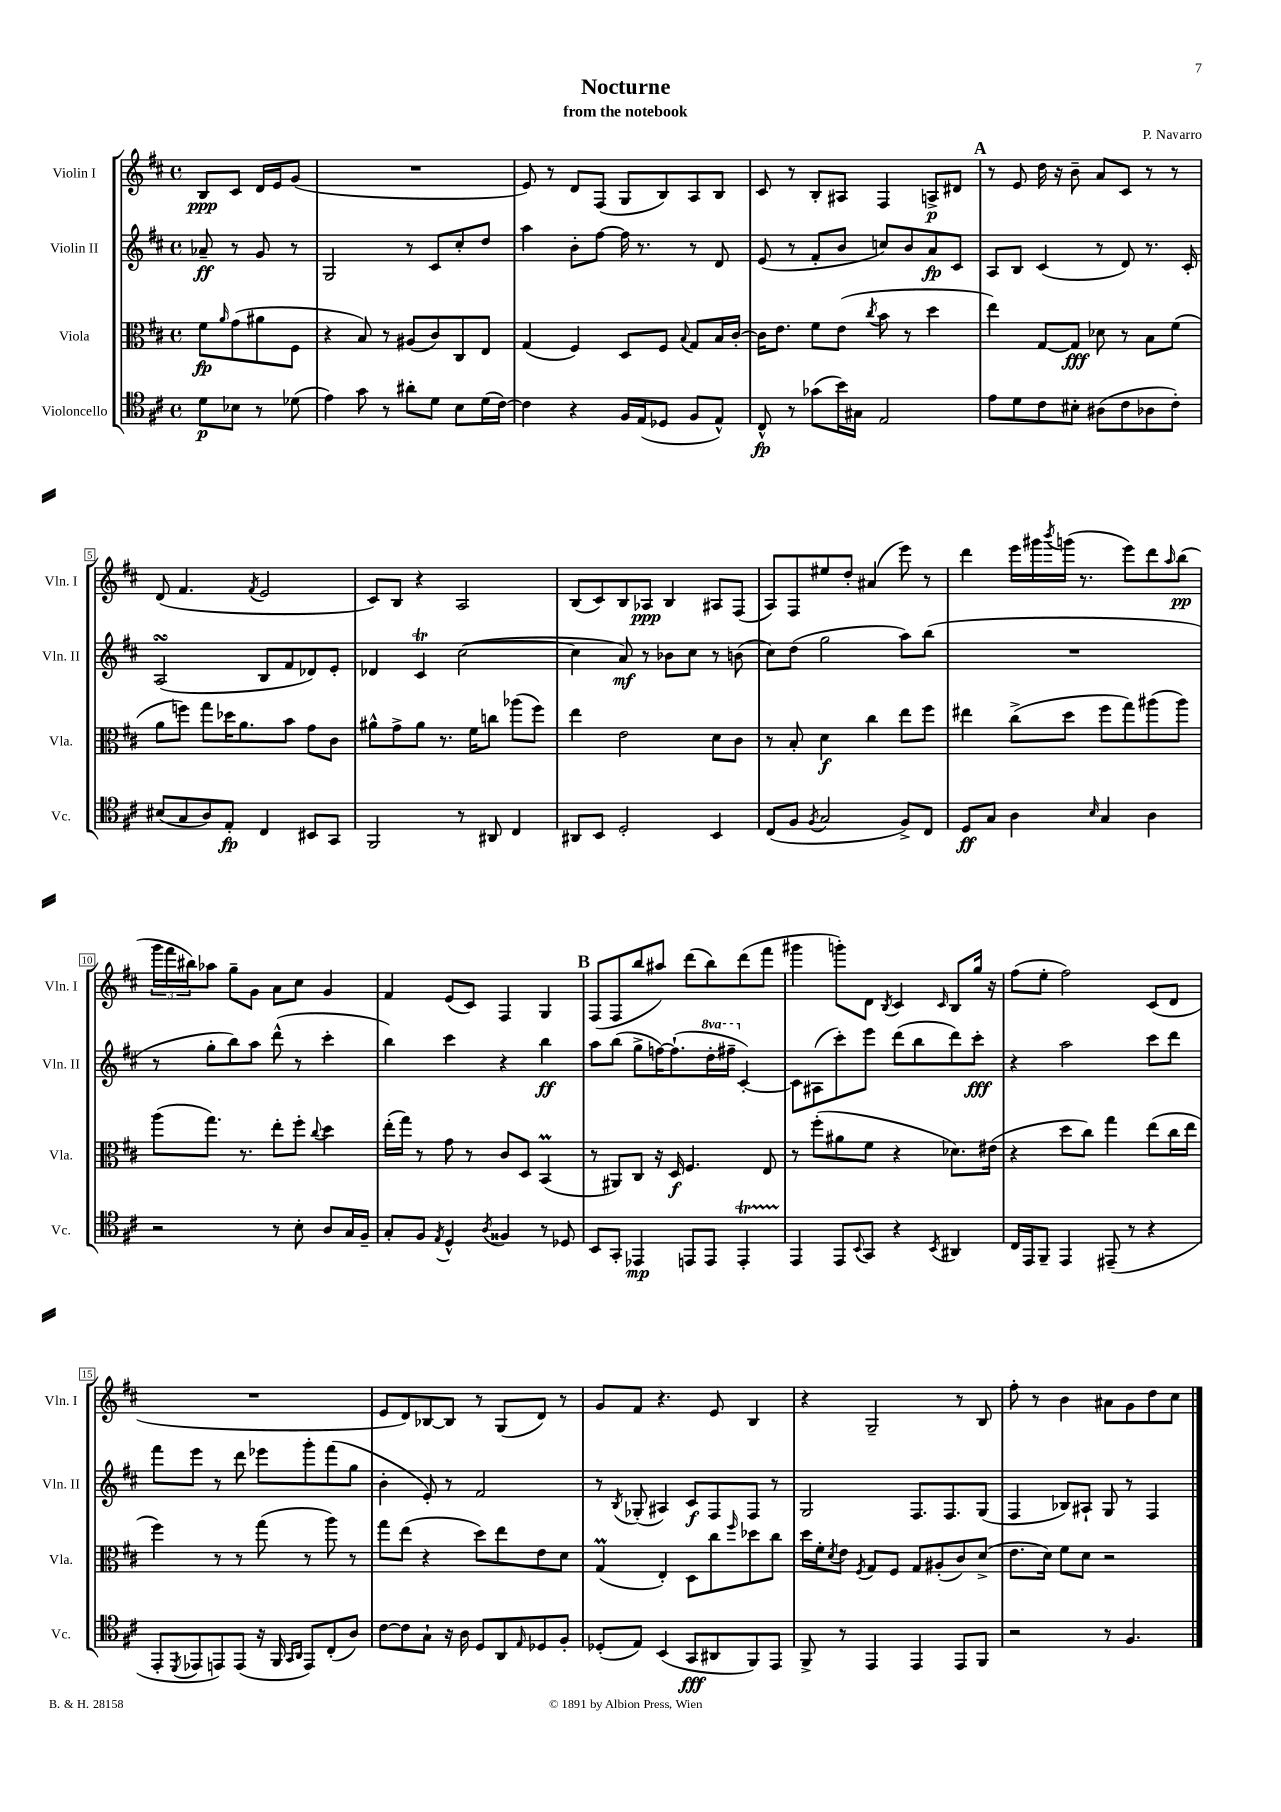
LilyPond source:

\header { title = "Nocturne" composer = "P. Navarro" subtitle = "from the notebook" }
<<
\new StaffGroup <<
\new Staff = "s0" \with { instrumentName = "Violin I" shortInstrumentName = "Vln. I" } {
    \clef treble \key d \major \defaultTimeSignature \time 4/4 \partial 2
    b8\ppp cis'8 d'16 e'16 g'8( |
    R1 |
    e'8) r8 d'8 fis8( g8 b8) a8 b8 |
    cis'8 r8 b8-. ais8 fis4 a8->\p dis'8 |
    \mark \markup { \bold "A" } r8 e'8 d''16 r16 b'8-- a'8 cis'8 r8 r8 |
    d'8( fis'4. \acciaccatura { fis'8 } e'2 |
    cis'8) b8 r4 a2 |
    b8( cis'8) b8 aes8\ppp b4 ais8 fis8( |
    a8) fis8 eis''8 d''8-. ais'4( e'''8) r8 |
    d'''4 e'''16 gis'''16 \acciaccatura { b'''8 } g'''16( r8. e'''8) d'''8 \grace { a''16 } b''8\pp( |
    \tuplet 3/2 { g'''16 fis'''16 bis''16) } aes''8 g''8-- g'8 a'8 cis''8 g'4 |
    fis'4 e'8( cis'8) fis4 g4 |
    \mark \markup { \bold "B" } fis8( fis8 b''8 ais''8) d'''8( b''8) d'''8( fis'''8 |
    gis'''4 g'''8-.) d'8 \acciaccatura { b8 } cis'4 \grace { cis'16 } b8 g''16 r16 |
    fis''8( e''8-. fis''2) cis'8( d'8 |
    R1 |
    e'8 d'8) bes8~ bes8 r8 g8( d'8) r8 |
    g'8 fis'8 r4. e'8 b4 |
    r4 g2-- r8 b8 |
    fis''8-. r8 b'4 ais'8 g'8 d''8 cis''8 \bar "|." |
}
\new Staff = "s1" \with { instrumentName = "Violin II" shortInstrumentName = "Vln. II" } {
    \clef treble \key d \major \defaultTimeSignature \time 4/4 \set Staff.ottavationMarkups = #ottavation-simple-ordinals \partial 2
    aes'8--\ff r8 g'8 r8 |
    g2 r8 cis'8 cis''8-. d''8 |
    a''4 b'8-. fis''8~ fis''16 r8. r8 d'8 |
    e'8( r8 fis'8-. b'8 c''8) b'8 a'8\fp cis'8 |
    \mark \markup { \bold "A" } a8 b8 cis'4( r8 d'8) r8. cis'16-. |
    a2\turn( b8 fis'8 des'8) e'8-. |
    des'4 cis'4\trill cis''2~( |
    cis''4 a'8\mf) r8 bes'8 cis''8 r8 b'8( |
    cis''8) d''8( g''2 a''8) b''8( |
    R1 |
    r8 g''8-. b''8) a''8 d'''8-^( r8 cis'''4-. |
    b''4) cis'''4 r4 b''4\ff |
    \mark \markup { \bold "B" } a''8 b''8( g''8-> f''16~) f''8.-!( \ottava #1 d'''16-. fis'''!16-- \ottava #0 cis'4~-.) |
    cis'8 ais8( cis'''8-.) e'''8 d'''8( b''8 d'''8) cis'''8-.\fff |
    r4 a''2 cis'''8 d'''8 |
    fis'''8 e'''8 r8 d'''8 ees'''8 g'''8-. fis'''8( g''8 |
    b'4-. e'8-.) r8 fis'2 |
    r8 \acciaccatura { b8 } ges8-.( ais4) cis'8\f fis8 fis8 r8 |
    g2 fis8. fis8. g8( |
    fis4 bes8) ais8-! g8 r8 fis4 \bar "|." |
}
\new Staff = "s2" \with { instrumentName = "Viola" shortInstrumentName = "Vla." } {
    \clef alto \key d \major \defaultTimeSignature \time 4/4 \partial 2
    fis'8\fp \grace { a'16 } g'8( ais'8 fis8 |
    r4 b8) r8 ais8( cis'8) cis8 e8 |
    g4( fis4) d8 fis8 \appoggiatura { b8 } g8 b16 cis'16~-. |
    cis'16 e'8. fis'8 e'8( \acciaccatura { cis''8 } b'8 r8 d''4 |
    \mark \markup { \bold "A" } e''4) g8~ g8\fff des'8 r8 b8 fis'8( |
    a'8 f''8) g''8 des''16 a'8. b'8 g'8 cis'8 |
    ais'8-^ g'8-> ais'8 r8. fis'16 c''8 aes''8( fis''8) |
    e''4 e'2 d'8 cis'8 |
    r8 b8-. d'4\f cis''4 e''8 fis''8 |
    eis''4 cis''8->( d''8 fis''8 g''8) ais''8( ais''8) |
    a''8( g''8.) r8. e''8-. fis''8-. \appoggiatura { cis''8 } d''4 |
    e''16-.( g''16) r8 g'8 r8 cis'8 d8 b,4\prall( |
    \mark \markup { \bold "B" } r8 ais,8) cis8 r16 d16\f fis4. e8 |
    r8 fis''8-.( ais'8 fis'8 r4 des'8.) eis'16( |
    r4 d''8 cis''8) g''4 e''8( cis''16 e''16 |
    fis''4) r8 r8 g''8( r8 a''8) r8 |
    g''8 e''8( r4 d''8) e''8 e'8 d'8 |
    g4\prall( e4-.) d8 cis''8 \grace { fis''16 } des''8 cis''8 |
    d''16 fis'16-. \acciaccatura { d'8 } e'8 \acciaccatura { fis8 } g8 fis8 g8 ais8-.( cis'8) d'8->( |
    e'8. d'16) fis'8 d'8 r2 \bar "|." |
}
\new Staff = "s3" \with { instrumentName = "Violoncello" shortInstrumentName = "Vc." } {
    \clef tenor \key d \major \defaultTimeSignature \time 4/4 \partial 2
    d'8\p bes8 r8 des'8( |
    e'4) g'8 r8 ais'8-. d'8 b8 d'16( cis'16~) |
    cis'4 r4 fis16 e16( des8 fis8 e8-^) |
    cis8-^\fp r8 ges'8( b'16) gis16 e2 |
    \mark \markup { \bold "A" } e'8 d'8 cis'8 bis8-. ais8( cis'8 aes8 cis'8-.) |
    bis8( g8 a8) e8-.\fp cis4 bis,8 g,8 |
    fis,2 r8 ais,8 cis4 |
    ais,8 b,8 d2-. b,4 |
    cis8( fis8 \acciaccatura { fis8 } g2 fis8->) cis8 |
    d8\ff g8 a4 \grace { b16 } g4 a4 |
    r2 r8 b8-. a8 g16 fis16-- |
    g8-. fis8 \acciaccatura { e8 } d4-^ \acciaccatura { a8 } fisis4 r8 des8 |
    \mark \markup { \bold "B" } b,8 g,8-. ees,4\mp e,8 e,8 e,4-.\startTrillSpan |
    e,4\stopTrillSpan e,8 \appoggiatura { b,8 } g,8 r4 \acciaccatura { b,8 } ais,4 |
    cis16 e,16 fis,8-- e,4 eis,8--( r8 r4 |
    e,8-. \acciaccatura { d,8 } ees,8 e,8) e,8( r16 fis,16 \grace { g,16 a,16 } e,8) cis8-.( a8) |
    cis'8~ cis'8 g8-! r16 a16 d8 a,8 \grace { e16 } des8 fis8-. |
    des8-.( e8) b,4( g,8\fff ais,8 fis,8) e,8 |
    fis,8-> r8 e,4 e,4 e,8 fis,8 |
    r2 r8 fis4. \bar "|." |
}
>>
>>
\layout { \context { \Score \override BarNumber.stencil = #(make-stencil-boxer 0.1 0.3 ly:text-interface::print) } }
